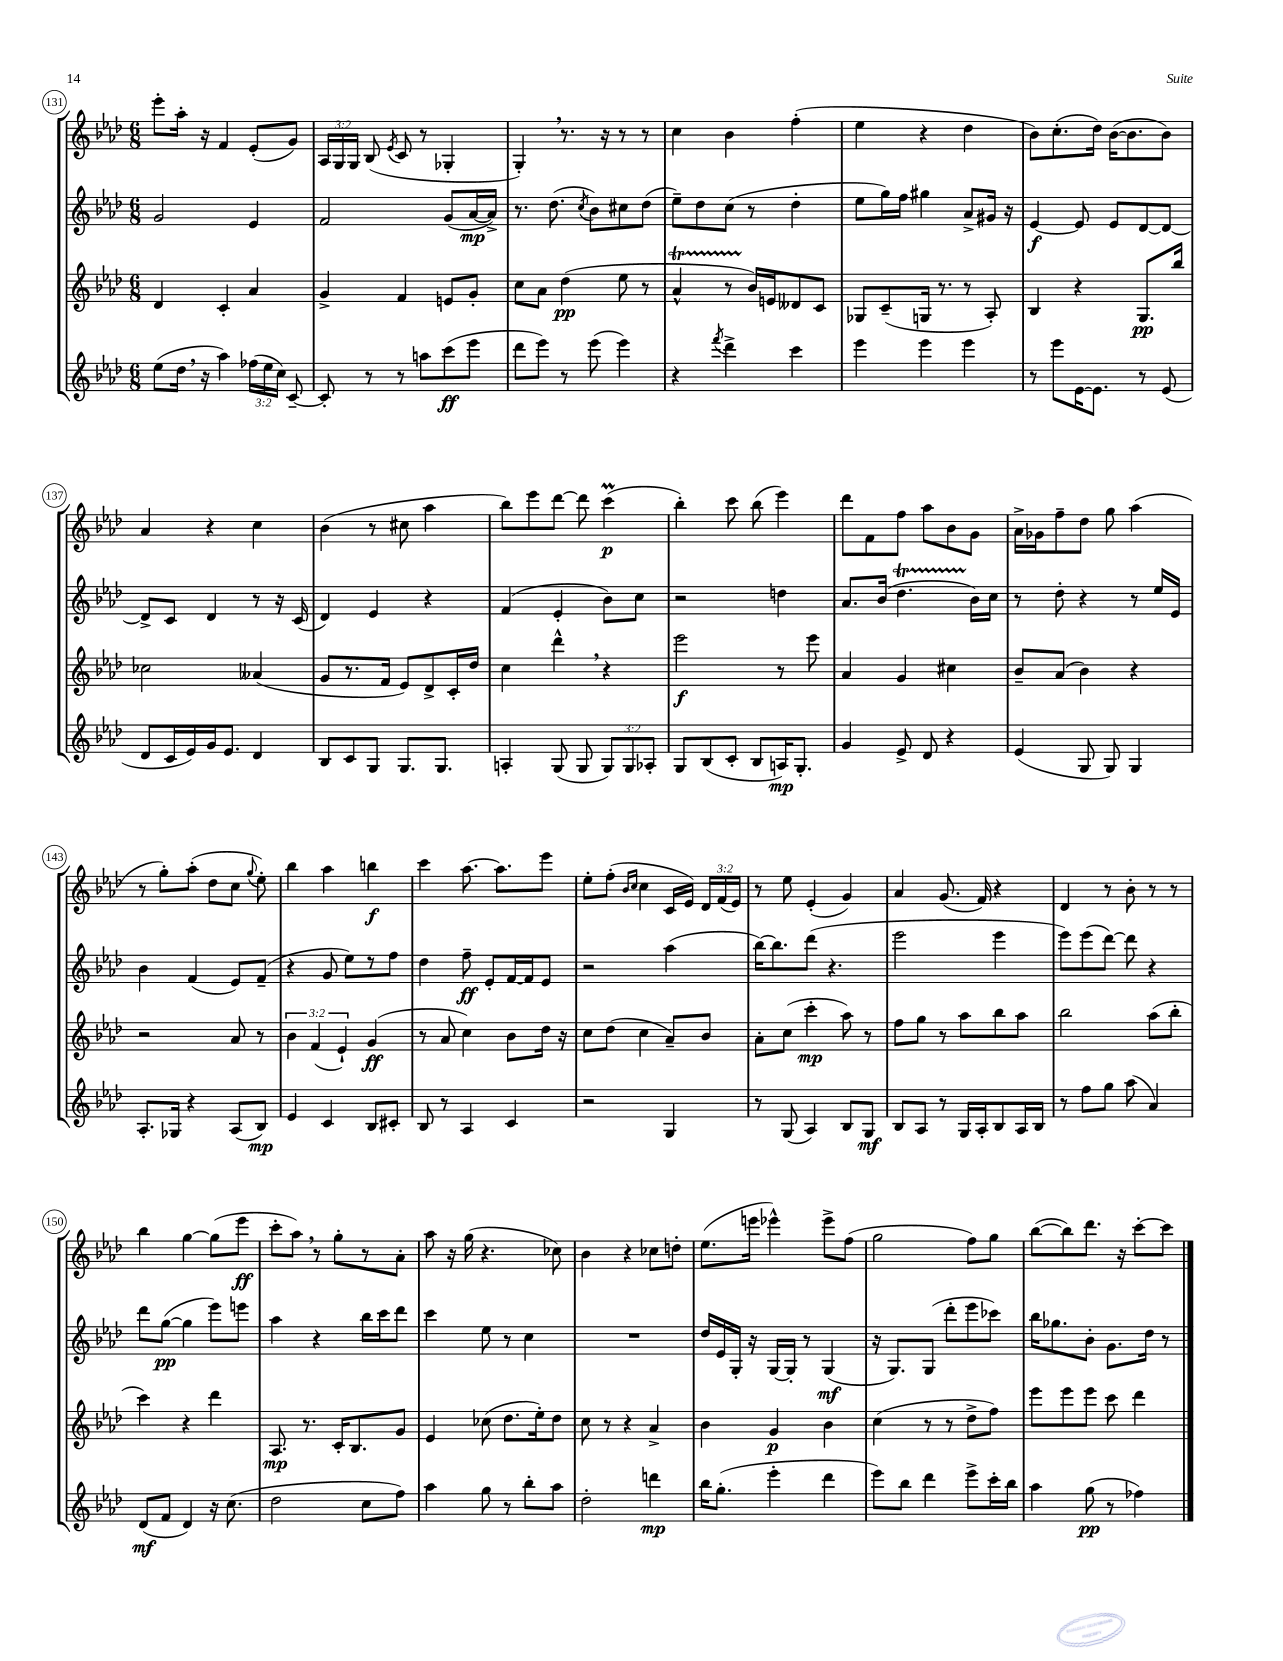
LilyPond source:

<<
\new StaffGroup <<
\new Staff = "s0" {
    \clef treble \key aes \major \numericTimeSignature \time 6/8 \override Staff.TupletNumber.text = #tuplet-number::calc-fraction-text
    \autoBeamOff ees'''8[-. aes''16]-. r16 f'4 ees'8[-.( g'8]) |
    \tuplet 3/2 { aes16[ g16 g16] } bes8( \acciaccatura { ees'8 } c'8 r8 ges4-. |
    g4-.) \breathe r8. r16 r8 r8 |
    c''4 bes'4 f''4-.( |
    ees''4 r4 des''4 |
    bes'8[) c''8.-.( des''16]) bes'16[~( bes'8. bes'8]) |
    aes'4 r4 c''4 |
    bes'4( r8 cis''8 aes''4 |
    bes''8[) ees'''8 des'''8]~ des'''8 c'''4\prall\p( |
    bes''4-.) c'''8 bes''8( ees'''4) |
    des'''8[ f'8 f''8] aes''8[ bes'8 g'8] |
    aes'16[-> ges'16 f''8-- des''8] g''8 aes''4( |
    r8 g''8[-.) aes''8]-.( des''8[ c''8] \appoggiatura { g''8 } ees''8-.) |
    bes''4 aes''4 b''4\f |
    c'''4 aes''8.~ aes''8.[ ees'''8] |
    ees''8[-. f''8]-.( \grace { bes'16[ c''16] } c''4 c'16[ ees'16]) \tuplet 3/2 { des'16[ f'16( ees'16]) } |
    r8 ees''8 ees'4-.( g'4) |
    aes'4 g'8.( f'16) r4 |
    des'4 r8 bes'8-. r8 r8 |
    bes''4 g''4~ g''8[( ees'''8]\ff |
    c'''8[-. aes''8]) \breathe r8 g''8[-. r8 aes'8]-. |
    aes''8 r16 g''16( r4. ces''8) |
    bes'4 r4 ces''8[ d''8]-. |
    ees''8.[( e'''16] ees'''4-^) ees'''8[-> f''8]( |
    g''2 f''8[) g''8] |
    bes''8[~( bes''8) des'''8.] r16 c'''8[~-. c'''8] \bar "|." |
}
\new Staff = "s1" {
    \clef treble \key aes \major \numericTimeSignature \time 6/8
    \autoBeamOff g'2 ees'4 |
    f'2 g'8[( aes'16~\mp aes'16]->) |
    r8. des''8.( \acciaccatura { c''8 } bes'8[) cis''8 des''8]( |
    ees''8[--) des''8 c''8]( r8 des''4-. |
    ees''8[ g''16) f''16] gis''4 aes'8[-> gis'16] r16 |
    ees'4~\f ees'8 ees'8[ des'8~ des'8]~ |
    des'8[-> c'8] des'4 r8 r16 c'16( |
    des'4) ees'4 r4 |
    f'4( ees'4-. bes'8[) c''8] |
    r2 d''4 |
    aes'8.[ bes'16]( des''4.\startTrillSpan bes'16[\stopTrillSpan) c''16] |
    r8 des''8-. r4 r8 ees''16[ ees'16] |
    bes'4 f'4( ees'8[) f'8]--( |
    r4 g'8 ees''8[) r8 f''8] |
    des''4 f''8--\ff ees'8[-. f'16~ f'16 ees'8] |
    r2 aes''4( |
    bes''16[~) bes''8. des'''8]( r4. |
    ees'''2 ees'''4 |
    ees'''8[) ees'''8( des'''8]~) des'''8 r4 |
    des'''8[ g''8]~\pp( g''4 ees'''8[) e'''8] |
    aes''4 r4 bes''16[ c'''16 des'''8] |
    c'''4 ees''8 r8 c''4 |
    R2. |
    des''16[ ees'16 g16]-. r16 g16[~ g16]-. r8 g4\mf( |
    r16 g8.[) g8]( des'''8[-. ees'''8 ces'''8]) |
    bes''16[ ges''8. bes'8]-. g'8.[ des''16] r8 \bar "|." |
}
\new Staff = "s2" {
    \clef treble \key aes \major \numericTimeSignature \time 6/8 \override Staff.TupletNumber.text = #tuplet-number::calc-fraction-text
    \autoBeamOff des'4 c'4-. aes'4 |
    g'4-> f'4 e'8[ g'8]-. |
    c''8[ aes'8] des''4\pp( ees''8 r8 |
    aes'4-^\startTrillSpan r8 bes'16[\stopTrillSpan) e'16 deses'8 c'8] |
    ges8[ c'8--( g16] r8. r8 aes8-.) |
    bes4 r4 g8.[\pp bes''16] |
    ces''2 aeses'4( |
    g'8[ r8. f'16] ees'8[) des'8-> c'16-. des''16] |
    c''4 des'''4-^ \breathe r4 |
    ees'''2\f r8 ees'''8 |
    aes'4 g'4 cis''4 |
    bes'8[-- aes'8]( bes'4) r4 |
    r2 aes'8 r8 |
    \tuplet 3/2 { bes'4 f'4( ees'4-!) } g'4\ff( |
    r8 aes'8 c''4) bes'8[ des''16] r16 |
    c''8[ des''8]( c''4 aes'8[--) bes'8] |
    aes'8[-. c''8]( c'''4-.\mp aes''8) r8 |
    f''8[ g''8] r8 aes''8[ bes''8 aes''8] |
    bes''2 aes''8[( bes''8]-. |
    c'''4) r4 des'''4 |
    aes8.\mp r8. c'16[-. bes8. g'8] |
    ees'4 ces''8( des''8.[ ees''16-.) des''8] |
    c''8 r8 r4 aes'4-> |
    bes'4 g'4\p bes'4 |
    c''4( r8 r8 des''8[-> f''8]) |
    ees'''8[ ees'''8 ees'''8] c'''8 des'''4 \bar "|." |
}
\new Staff = "s3" {
    \clef treble \key aes \major \numericTimeSignature \time 6/8 \override Staff.TupletNumber.text = #tuplet-number::calc-fraction-text
    \autoBeamOff ees''8[( des''16] \breathe r16 aes''4) \tuplet 3/2 { fes''16[( ees''16 c''16]) } c'8~-- |
    c'8-. r8 r8 a''8[ c'''8\ff( ees'''8] |
    des'''8[ ees'''8]) r8 ees'''8( ees'''4) |
    r4 \acciaccatura { f'''8 } des'''4-> c'''4 |
    ees'''4 ees'''4 ees'''4 |
    r8 ees'''8[ ees'16~ ees'8.] r8 ees'8( |
    des'8[ c'16 ees'16) g'16 ees'8.] des'4 |
    bes8[ c'8 g8] g8.[ g8.] |
    a4-. g8( g8 \tuplet 3/2 { g8[) g8 aes8]-. } |
    g8[ bes8( c'8]-. bes8[ a16\mp) g8.]-. |
    g'4 ees'8-> des'8 r4 |
    ees'4( g8 g8) g4 |
    aes8.[-. ges16] r4 aes8[( bes8]\mp) |
    ees'4 c'4 bes8[ cis'8]-. |
    bes8 r8 aes4 c'4 |
    r2 g4 |
    r8 g8( aes4) bes8[ g8]\mf |
    bes8[ aes8] r8 g16[ aes16-. bes8 aes16 bes16] |
    r8 f''8[ g''8] aes''8( aes'4) |
    des'8[\mf( f'8] des'4) r16 c''8.( |
    des''2 c''8[ f''8]) |
    aes''4 g''8 r8 bes''8[-. aes''8] |
    des''2-. d'''4\mp |
    bes''16[ g''8.]-.( ees'''4-. des'''4 |
    ees'''8[) bes''8] des'''4 ees'''8[-> c'''16-. bes''16] |
    aes''4 g''8\pp( r8 fes''4) \bar "|." |
}
>>
>>
\layout { \context { \Score currentBarNumber = #131 \override BarNumber.stencil = #(make-stencil-circler 0.1 0.3 ly:text-interface::print) } }
